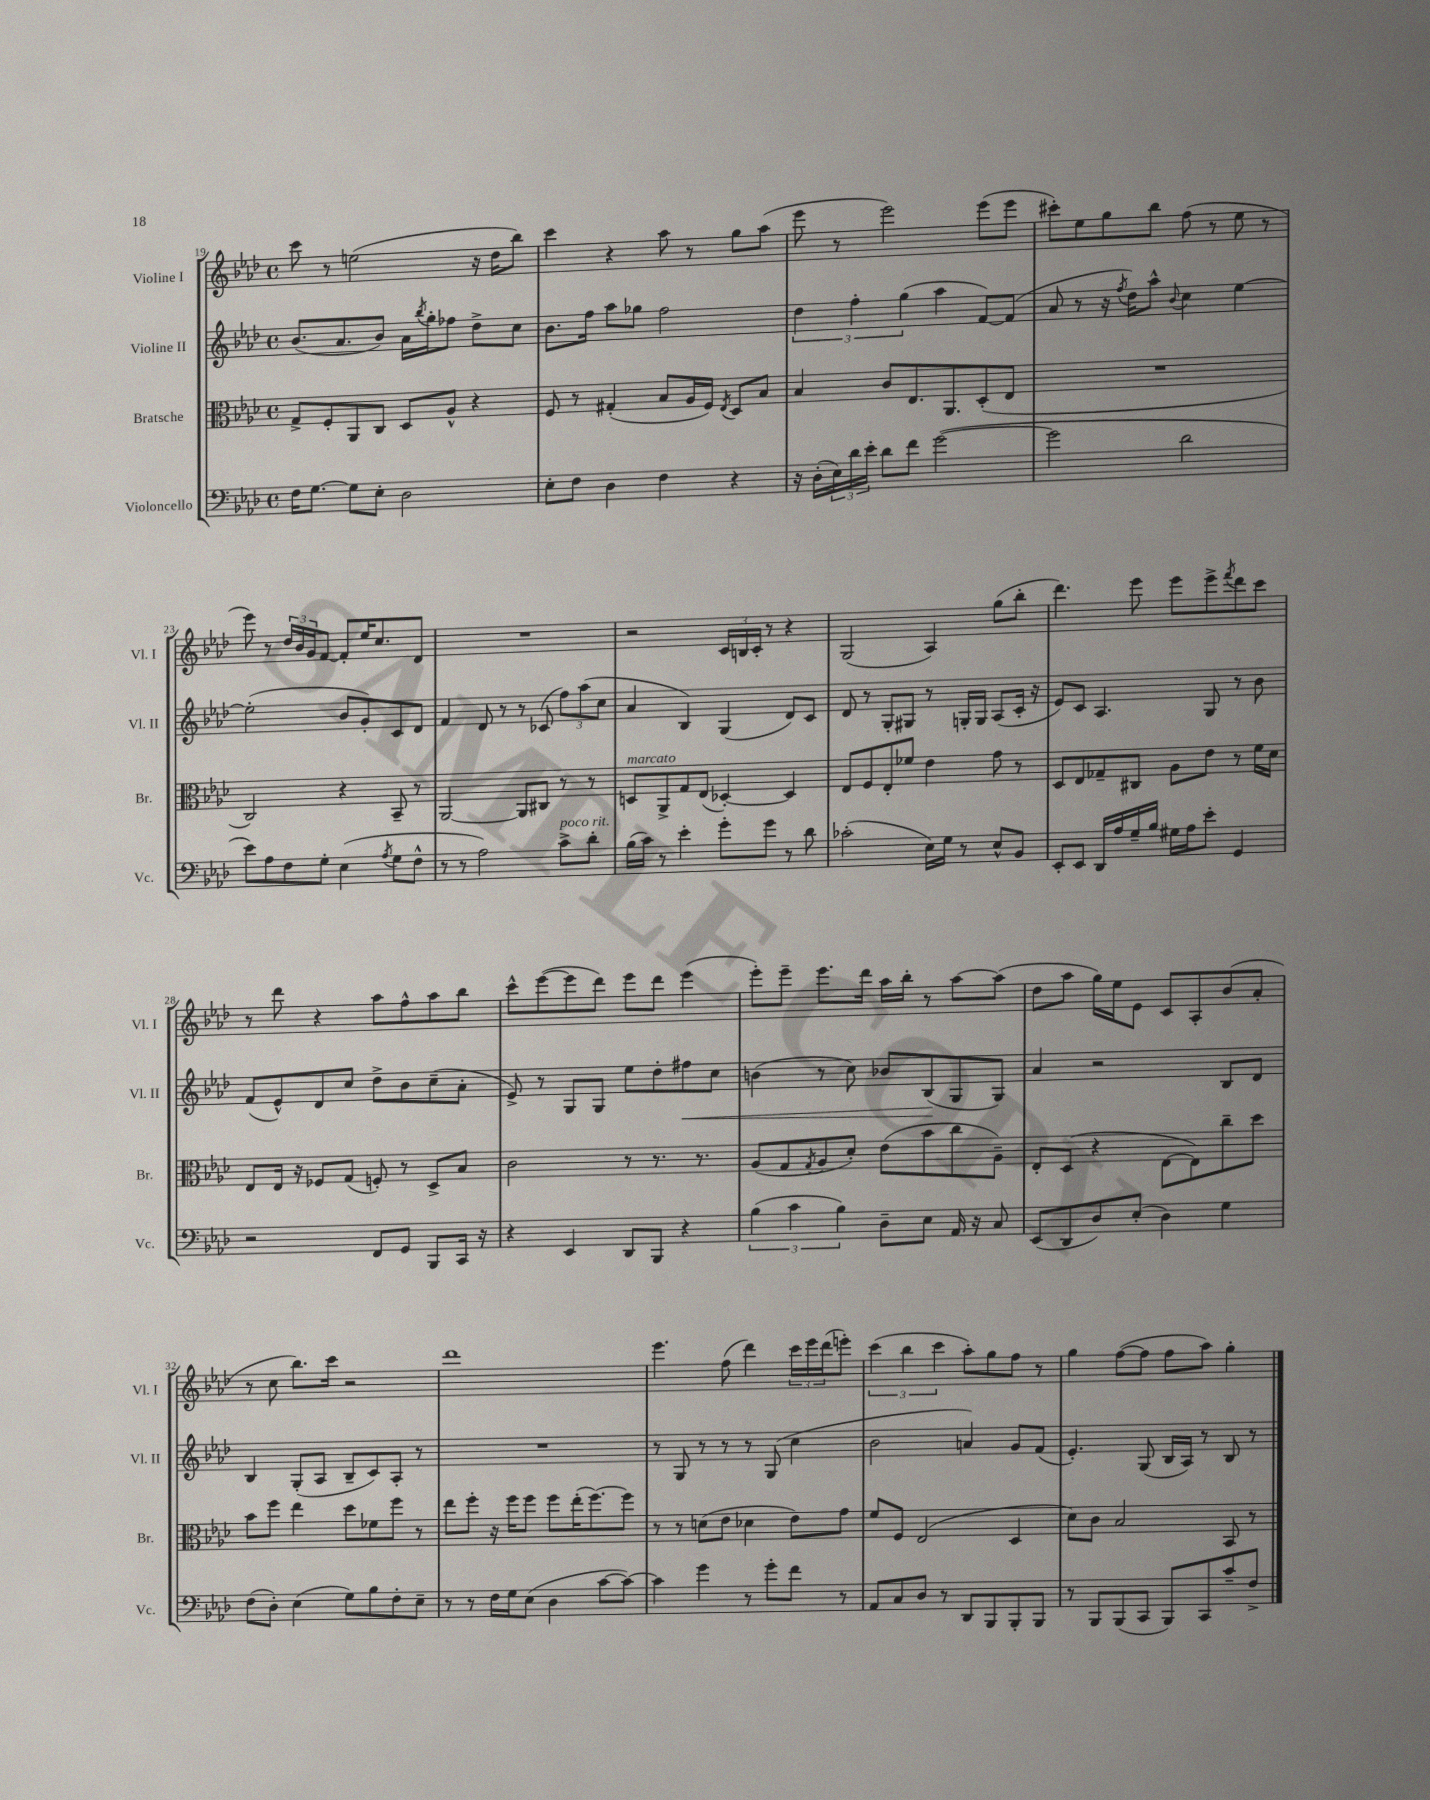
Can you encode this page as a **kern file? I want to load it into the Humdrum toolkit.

**kern	**kern	**kern	**kern
*staff4	*staff3	*staff2	*staff1
*clefF4	*clefC3	*clefG2	*clefG2
*k[b-e-a-d-]	*k[b-e-a-d-]	*k[b-e-a-d-]	*k[b-e-a-d-]
*M4/4	*M4/4	*M4/4	*M4/4
*met(c)	*met(c)	*met(c)	*met(c)
16F\LK	8G^/L	(8.b-/L	8ccc\
[8.G\J	.	.	.
.	8F'/	.	8r
.	.	8.a-/	.
8G\]L	8AA-/	.	(2ee\
8E-'\J	8C/J	8b-/J)	.
2D-\	8D-/L	16a-\LL	.
.	.	8qbb-/	.
.	.	16gg'\J	.
.	8A-^^/J	8ff-\J	.
.	4r	8dd-^\L	16r
.	.	.	16dd-\LK
.	.	8cc\J	8bb-\J)
=	=	=	=
8E-'\L	8F/	8.b-\L	4ccc\
8F\J	8r	.	.
.	.	16ff\Jk	.
4D-\	(4G#'/	8aa-\L	4r
.	.	8gg-\J	.
4F\	8B-/L	2ff\	8aa-\
.	16A-/L	.	8r
.	16F/JJ)	.	.
.	8qE-/	.	.
4r	8D-/L	.	8gg\L
.	8B-/J	.	(8aa-\J
=	=	=	=
16r	4B-/	6dd-\	8eee-\
(16D-'\LL	.	.	.
24E-\)	.	.	8r
24d-\	.	6ff'\	.
24e-'\JJ	.	.	.
8d-\L	8c/L	.	2eee-\)
.	.	(6gg\	.
8f\J	8.E-/	.	.
([2g\	.	4aa-\	.
.	8.AA-/	.	.
.	(8D-'/	[8f/L)	(8eee-\L
.	8E-/J	(8f/]J	8eee-\J
=	=	=	=
2g\]	1r	8a-/	8ccc#'\L)
.	.	8r	8ee-\
.	.	16r	8gg\
.	.	8qff/	.
.	.	16dd-\LK)	.
.	.	8aa-^^\J	8bb-\J
.	.	8qqb-/	.
2d-\	.	4cc\	(8ff\
.	.	.	8r
.	.	[4ee-\	8ee-\
.	.	.	8r
=	=	=	=
8e-\L)	2C/)	(2ee-'\]	8eee-\)
8A-\	.	.	8r
8F\	.	.	24dd-/LL
.	.	.	24b-/
.	.	.	24g/J
8G'\J	.	.	[8f/J
(4E-\	4r	8b-/L	8f'/]L
.	.	8g'/)	16ee-/K
.	.	.	8.cc/
8qA-/	.	.	.
8G\L	8BB-~/	8c/	.
8F^^\J	8r	8d-/J	8d-/J
=	=	=	=
8r	[2AA-/	4f/	1r
8r	.	.	.
2A-\)	.	8d-/	.
.	.	8r	.
.	8AA-/]L	8r	.
.	8C#/J	(8c-/	.
8c^\L	8r	12ff\L)	.
.	.	(12aa-\	.
8d-'\J	8r	.	.
.	.	12cc\J	.
=	=	=	=
(16B-\LL	8D/L	4a-/	2r
16c\JJ)	.	.	.
8r	8AA-^/	.	.
4e-'\	8G/	4B-/)	.
.	(8E-/J	.	.
8g'\L	[4D-'/)	(4G/	24c/LL
.	.	.	24B/
.	.	.	24c'/JJ
8g\J	.	.	8r
8r	4D-/]	8d-/L)	4r
8d-\	.	8c/J	.
=	=	=	=
(2c-'\	8E-/L	8d-/	(2G/
.	8F/	8r	.
.	8E-'/	8G'/L	.
.	8f-/J	8G#/J	.
16E-\LL)	4e-\	8r	4A-/)
16G\JJ	.	.	.
8r	.	16G'/LL	.
.	.	16G/JJ	.
8E-^^/L	8g\	(8A-/L	(8gg\L
8BB-/J	8r	16c'/Jk	8bb-'\J
.	.	16r	.
=	=	=	=
8EE-'/L	8D-/L	8e-/L)	4.ddd-\)
8EE-/J	8E-/	8c/J	.
16DD-/LL	8G-~/	4.A-/	.
16A-/	.	.	.
16G~/	8C#/J	.	8eee-\
16B-/JJ	.	.	.
16G#\LL	8A-\L	.	8eee-\L
16A-\J	.	.	.
8e-'\J	8e-\J	8G/	8eee-^\
.	.	.	8qfff/
4GG/	8r	8r	8ddd-\
.	16f\LL	8b-\	8ccc\J
.	16d-\JJ	.	.
=	=	=	=
2r	8E-/L	(8f/L	8r
.	16E-/Jk	8e-^^/)	8ddd-\
.	16r	.	.
.	8F-/L	8d-/	4r
.	(8G/J	8cc/J	.
8FF/L	8F'/)	8dd-^\L	8aa-\L
8GG/J	8r	8b-\	8ff^^\
8BBB-/L	8D-^/L	(8cc~\	8aa-\
16CC/Jk	8B-/J	8a-'\J	8bb-\J
16r	.	.	.
=	=	=	=
4r	2c\	8e-^/)	8ccc^^\L
.	.	8r	([8eee-\
4EE-/	.	8G/L	8eee-\]
.	.	8G/J	8ddd-\J)
8DD-/L	8r	8ee-\L	8eee-\L
8BBB-/J	8.r	8dd-'\	8ddd-\J
4r	.	8ff#\	(4eee-\
.	8.r	.	.
.	.	8cc\J	.
=	=	=	=
(6B-\	(8A-/L	(4b\	8eee-'\L)
.	8G/	.	8eee-~\J
6c\	.	.	.
.	8qG/	.	.
.	8A-/	8r	8.eee-\L
6B-\)	.	.	.
.	8d-'/J)	8cc\)	.
.	.	.	16ddd-\Jk
8D-~\L	(8e-\L	8b-/L	16aa-\LL
.	.	.	16bb-'\JJ
8E-\J	8b-\	(8B-/	8r
16AA-/	8cc\	8G/	[8aa-\L
16r	.	.	.
8C/	8A-~\J)	8G/J)	(8aa-\]J
=	=	=	=
(8EE-/L	8E-'/L	4a-/	8dd-\L
8DD-/	(8D-/J	.	8aa-\J
8D-/)	4r	2r	16gg\LL)
.	.	.	16ee-\J
(8E-'/J	.	.	8e-\J
4D-\)	[8E-\L	.	8c/L
.	8E-\])	.	8A-'/
4G\	8cc~\	8B-/L	(8b-/
.	8dd-\J	8d-/J	8a-'/J
=	=	=	=
(8F\L	8b-\L	4B-/	8r
8D-'\J)	8ff\J	.	8cc\
(4E-\	4ee-\	(8G'/L	8.bb-\L)
.	.	8A-/J	.
.	.	.	16ccc\Jk
8G\L)	8dd-\L	8B-~/L	2r
8B-\	8f-\	8c/)	.
8F'\	8ff\J	8A-'/J	.
8E-~\J	8r	8r	.
=	=	=	=
8r	8ee-\L	1r	1ddd-
8r	8ff'\J	.	.
16F\LL	16r	.	.
16G\J	16ff\LK	.	.
(8E-\J	8ff\J	.	.
4D-\	8ff\L	.	.
.	(16ee-'\K	.	.
.	[8.ff\)	.	.
[8c\L	.	.	.
8c\_J)	8ff\]J	.	.
=	=	=	=
4c\]	8r	8r	4.eee-\
.	8r	8G/	.
4g\	(8d\L	8r	.
.	8e-\J	8r	(8ff\
8r	4d-\	8r	4ddd-\)
8g'\L	.	(8G/	.
8f\J	8e-\L)	4cc\	24ccc\LL
.	.	.	24eee-\
.	.	.	(24ddd-\J
8r	8g\J	.	8eee'\J)
=	=	=	=
8AA-/L	8f/L	2b-\	(6ccc\
8C/	8F/J	.	.
.	.	.	6bb-\
8D-/J	(2E-/	.	.
.	.	.	6ccc\
8r	.	.	.
8DD-/L	.	4a/)	8aa-'\L)
8BBB-/	.	.	8gg\
8BBB-'/	4D-/	8g/L	8ff\J
8BBB-/J	.	(8f/J	8r
=	=	=	=
8r	8d-\L)	4.e-'/)	4gg\
8BBB-/L	8c\J	.	.
(8BBB-/	2B-/	.	([8ff\L
8CC/J	.	(8G/	8ff\]J
8BBB-/L)	.	16B-/LL	8ff\L
.	.	16A-/JJ)	.
8CC/	.	8r	8aa-\J)
8c~/	8BB-/	8B-/	4gg'\
8F^/J	8r	8r	.
==	==	==	==
*-	*-	*-	*-
